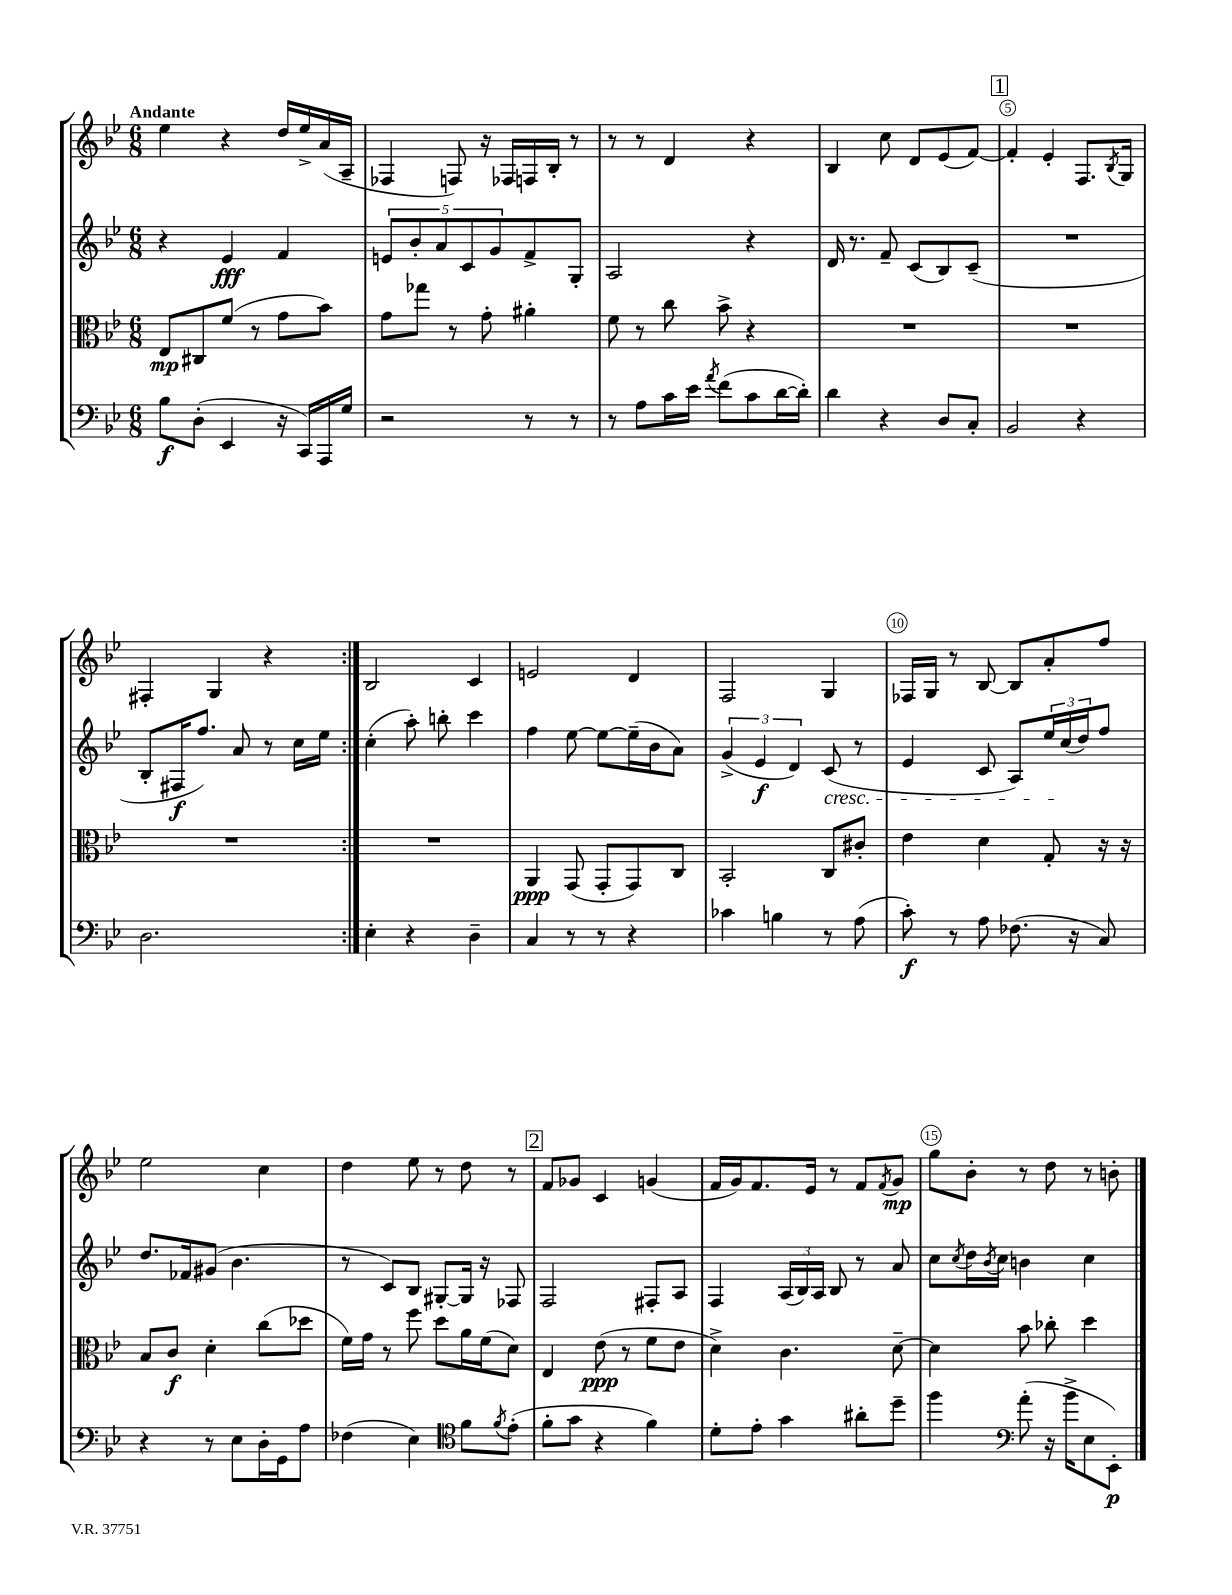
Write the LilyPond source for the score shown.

<<
\new StaffGroup <<
\new Staff = "s0" {
    \clef treble \key bes \major \numericTimeSignature \time 6/8 \tempo "Andante"
    \repeat volta 2 { ees''4 r4 d''16 ees''16-> a'16( a16-- |
    fes4 f8) r16 fes16 f16 bes16-. r8 |
    r8 r8 d'4 r4 |
    bes4 c''8 d'8 ees'8( f'8~) |
    \mark \markup { \box "1" } f'4-. ees'4-. f8. \acciaccatura { bes8 } g16 |
    fis4-. g4 r4 | }
    bes2 c'4 |
    e'2 d'4 |
    f2 g4 |
    fes16 g16 r8 bes8~ bes8 a'8-. f''8 |
    ees''2 c''4 |
    d''4 ees''8 r8 d''8 r8 |
    \mark \markup { \box "2" } f'8 ges'8 c'4 g'4( |
    f'16 g'16) f'8. ees'16 r8 f'8 \acciaccatura { f'8 } g'8\mp |
    g''8 bes'8-. r8 d''8 r8 b'8-. \bar "|." |
}
\new Staff = "s1" {
    \clef treble \key bes \major \numericTimeSignature \time 6/8
    \repeat volta 2 { r4 ees'4\fff f'4 |
    \tuplet 5/4 { e'8 bes'8-. a'8 c'8 g'8 } f'8-> g8-. |
    a2 r4 |
    d'16 r8. f'8-- c'8( bes8) c'8--( |
    \mark \markup { \box "1" } R2. |
    bes8-. fis16\f f''8.) a'8 r8 c''16 ees''16 | }
    c''4-.( a''8-.) b''8-. c'''4 |
    f''4 ees''8~ ees''8~ ees''16--( bes'16 a'8) |
    \tuplet 3/2 { g'4->( ees'4\f d'4) } c'8\cresc( r8 |
    ees'4 c'8 a8) \tuplet 3/2 { ees''16 c''16\!( d''16) } f''8 |
    d''8. fes'16 gis'8( bes'4. |
    r8 c'8) bes8 gis8~-. gis16 r16 fes8 |
    \mark \markup { \box "2" } f2 fis8-. a8 |
    f4 \tuplet 3/2 { a16( bes16) a16 } bes8 r8 a'8 |
    c''8 \acciaccatura { c''8 } d''16 \acciaccatura { bes'8 } c''16 b'4 c''4 \bar "|." |
}
\new Staff = "s2" {
    \clef alto \key bes \major \numericTimeSignature \time 6/8
    \repeat volta 2 { ees8\mp cis8 f'8( r8 g'8 bes'8) |
    g'8 ges''8 r8 g'8-. ais'4-. |
    f'8 r8 c''8 bes'8-> r4 |
    R2. |
    \mark \markup { \box "1" } R2. |
    R2. | }
    R2. |
    a,4\ppp g,8( g,8-. g,8) c8 |
    bes,2-. c8 cis'8-. |
    ees'4 d'4 g8-. r16 r16 |
    bes8 c'8\f d'4-. c''8( des''8 |
    f'16) g'16 r8 f''8 d''8 a'16 f'16( d'8) |
    \mark \markup { \box "2" } ees4 ees'8\ppp( r8 f'8 ees'8 |
    d'4->) c'4. d'8~-- |
    d'4 bes'8 ces''8-. d''4 \bar "|." |
}
\new Staff = "s3" {
    \clef bass \key bes \major \numericTimeSignature \time 6/8
    \repeat volta 2 { bes8\f d8-.( ees,4 r16 c,16) a,,16 g16 |
    r2 r8 r8 |
    r8 a8 c'16 ees'16 \acciaccatura { a'8 } f'8( c'8 d'16~ d'16-.) |
    d'4 r4 d8 c8-. |
    \mark \markup { \box "1" } bes,2 r4 |
    d2. | }
    ees4-. r4 d4-- |
    c4 r8 r8 r4 |
    ces'4 b4 r8 a8( |
    c'8-.\f) r8 a8 fes8.( r16 c8) |
    r4 r8 ees8 d16-. g,16 a8 |
    fes4( ees4) \clef tenor f'8 \acciaccatura { f'8 } ees'8-.( |
    \mark \markup { \box "2" } f'8-. g'8 r4 f'4) |
    d'8-. ees'8-. g'4 ais'8-. d''8-- |
    f''4 \clef bass a'8-.( r16 bes'16-> ees8 ees,8-.\p) \bar "|." |
}
>>
>>
\layout { \context { \Score \override BarNumber.break-visibility = ##(#f #t #t) barNumberVisibility = #(every-nth-bar-number-visible 5) \override BarNumber.stencil = #(make-stencil-circler 0.1 0.3 ly:text-interface::print) } }
